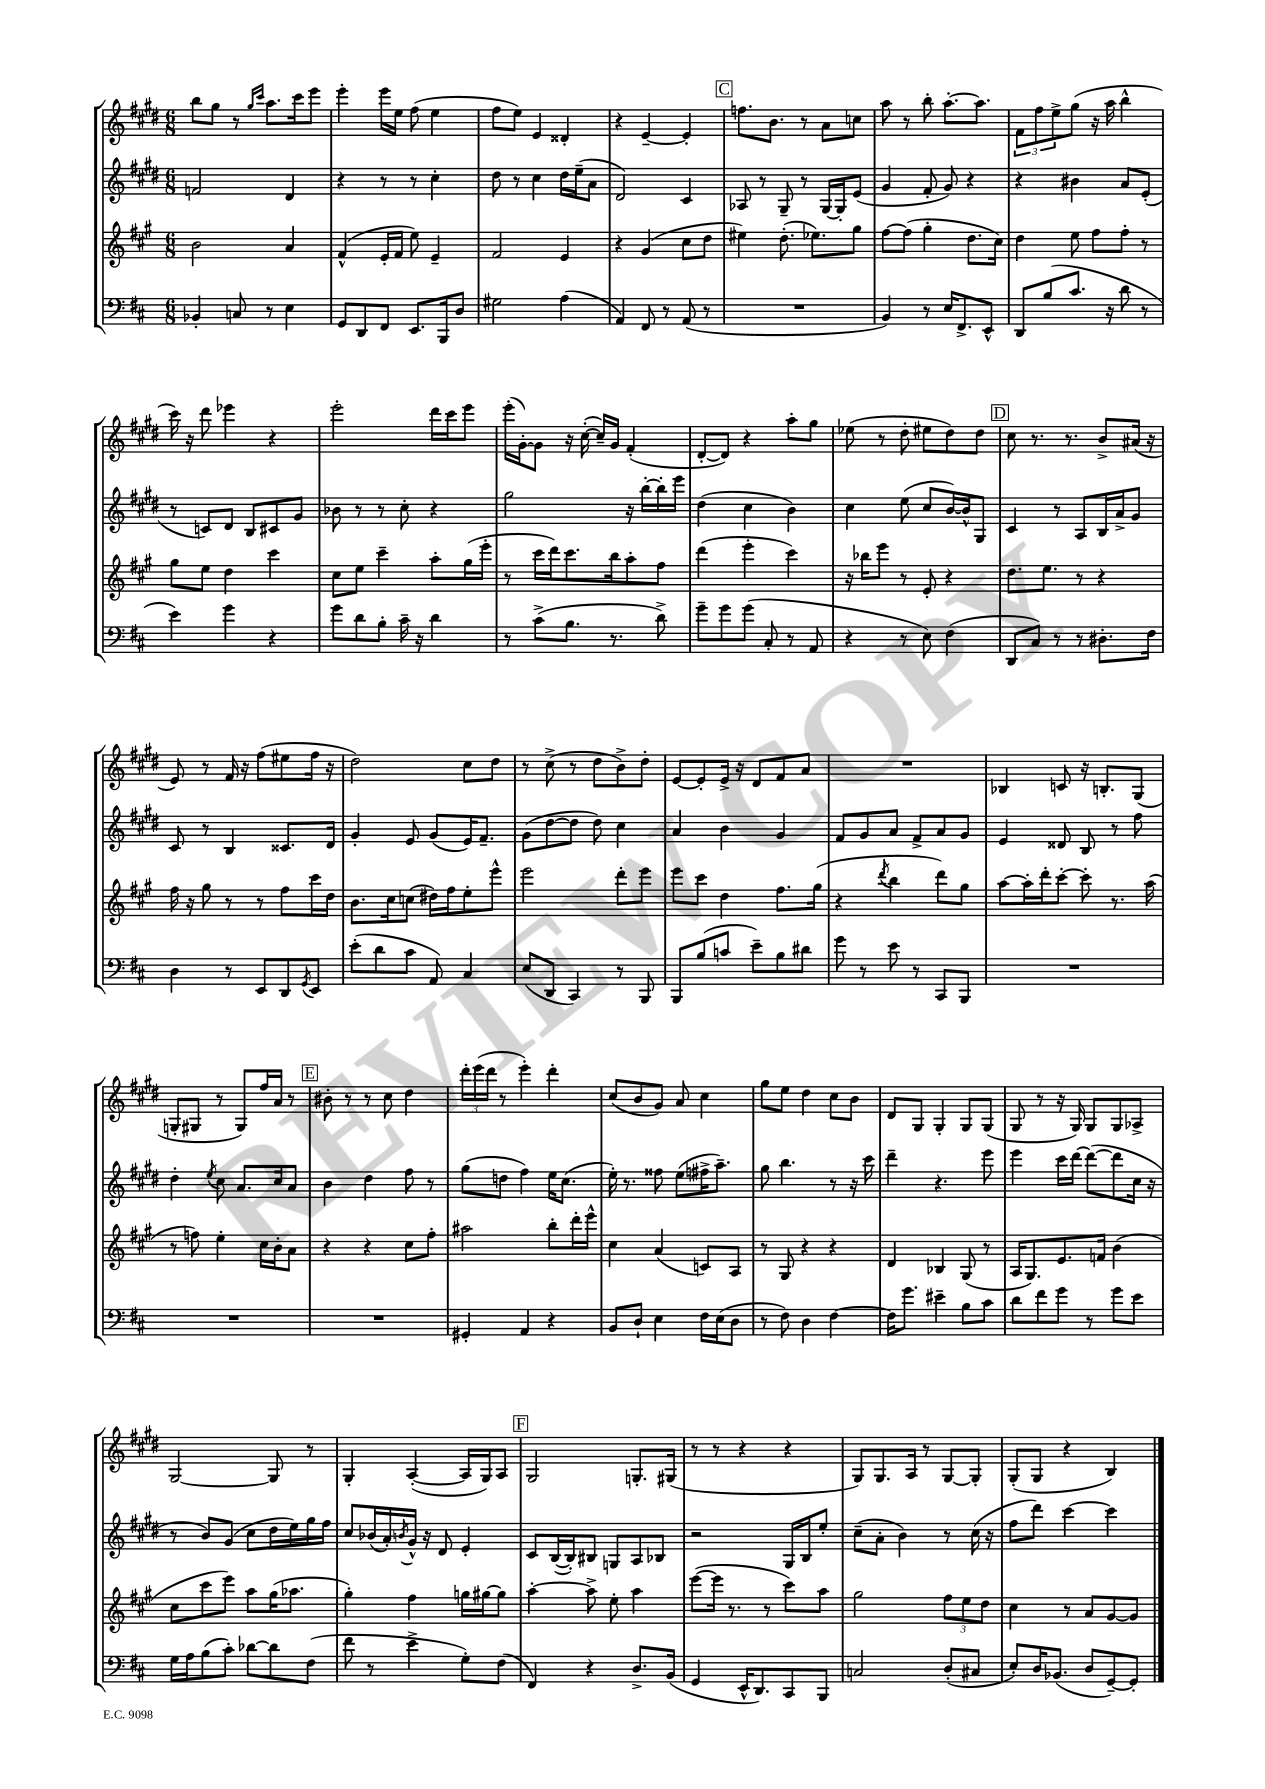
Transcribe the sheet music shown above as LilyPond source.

<<
\new StaffGroup <<
\new Staff = "s0" {
    \clef treble \key e \major \numericTimeSignature \time 6/8
    b''8 gis''8 r8 \grace { gis''16 cis'''16 } a''8. cis'''16 e'''8 |
    e'''4-. e'''16 e''16 fis''8( e''4 |
    fis''8 e''8) e'4 disis'4-. |
    r4 e'4~-- e'4-. |
    \mark \markup { \box "C" } f''8. b'8. r8 a'8 c''8 |
    a''8 r8 b''8-. a''8.~-. a''8. |
    \tuplet 3/2 { fis'8 fis''8 e''8-> } gis''8( r16 a''16 b''4-^ |
    cis'''16) r16 dis'''8 ees'''4 r4 |
    e'''2-. dis'''16 cis'''16 e'''8 |
    e'''16-.( gis'16~-.) gis'8 r16 cis''16~-.( cis''16--) gis'16 fis'4-.( |
    dis'8~-. dis'8) r4 a''8-. gis''8 |
    ees''8( r8 dis''8-. eis''8 dis''8) dis''8 |
    \mark \markup { \box "D" } cis''8 r8. r8. b'8-> ais'16( r16 |
    e'8) r8 fis'16 r16 fis''8( eis''8 fis''16 r16 |
    dis''2) cis''8 dis''8 |
    r8 cis''8->( r8 dis''8 b'8->) dis''8-. |
    e'8~ e'8-. e'16-> r16 dis'8 fis'8 a'8 |
    R2. |
    bes4 c'8 r16 b8.-. gis8( |
    g8-. gis8 r8 gis8) fis''16 a'16 r8 |
    \mark \markup { \box "E" } bis'8-. r8 r8 cis''8 dis''4 |
    \tuplet 3/2 { dis'''16-. e'''16( dis'''16 } r8 e'''4-.) dis'''4-. |
    cis''8( b'8 gis'8) a'8 cis''4 |
    gis''8 e''8 dis''4 cis''8 b'8 |
    dis'8 gis8 gis4-. gis8 gis8( |
    gis8 r8 r16 gis16) gis8 gis8 aes8-> |
    gis2~ gis8 r8 |
    gis4-. a4~-.( a16 gis16) a8 |
    \mark \markup { \box "F" } gis2 g8.-. gis16( |
    r8 r8 r4 r4 |
    gis8) gis8. a16 r8 gis8~ gis8-. |
    gis8-.( gis8 r4 b4) \bar "|." |
}
\new Staff = "s1" {
    \clef treble \key e \major \numericTimeSignature \time 6/8
    f'2 dis'4 |
    r4 r8 r8 cis''4-. |
    dis''8 r8 cis''4 dis''16 e''16--( a'8 |
    dis'2) cis'4 |
    \mark \markup { \box "C" } aes8 r8 gis8-- r8 gis16~ gis16-. e'8( |
    gis'4 fis'8-. gis'8) r4 |
    r4 bis'4 a'8 e'8-.( |
    r8 c'8) dis'8 b8 cis'8 gis'8 |
    bes'8 r8 r8 cis''8-. r4 |
    gis''2 r16 b''16~-. b''16-. e'''16 |
    dis''4( cis''4 b'4) |
    cis''4 e''8( cis''8 b'16~) b'16-^ gis8 |
    \mark \markup { \box "D" } cis'4 r8 a8 b16 a'16-> gis'8 |
    cis'8 r8 b4 cisis'8. dis'16 |
    gis'4-. e'8 gis'8( e'16) fis'8.-- |
    gis'8( dis''8~ dis''8 dis''8) cis''4 |
    a'4 b'4 gis'4 |
    fis'8 gis'8 a'8 fis'8-> a'8 gis'8 |
    e'4 disis'8 b8 r8 fis''8 |
    dis''4-. \acciaccatura { e''8 } cis''8 a'8. cis''16 a'8 |
    \mark \markup { \box "E" } b'4 dis''4 fis''8 r8 |
    gis''8( d''8 fis''4) e''16 cis''8.( |
    e''16-.) r8. fisis''8 e''8( fis''16-> a''8.--) |
    gis''8 b''4. r8 r16 cis'''16 |
    dis'''4-- r4. e'''8 |
    e'''4 cis'''16 dis'''16~ dis'''8~( dis'''8 cis''16 r16 |
    r8 b'8) gis'8( cis''8 dis''16 e''16) gis''16 fis''16 |
    cis''8 bes'16( a'16-.) \acciaccatura { b'8 } gis'16-^ r16 dis'8 e'4-. |
    \mark \markup { \box "F" } cis'8 b16~( b16-.) bis8 g8 a8 bes8 |
    r2 gis16 b16 e''8-. |
    cis''8--( a'8-. b'4) r8 cis''16( r16 |
    fis''8 dis'''8) cis'''4~ cis'''4 \bar "|." |
}
\new Staff = "s2" {
    \clef treble \key a \major \numericTimeSignature \time 6/8
    b'2 a'4 |
    fis'4-^( e'16-. fis'16 e''8) e'4-- |
    fis'2 e'4 |
    r4 gis'4( cis''8 d''8 |
    \mark \markup { \box "C" } eis''4) d''8.-.( ees''8.) gis''8 |
    fis''8~ fis''8( gis''4-. d''8. cis''16) |
    d''4 e''8 fis''8 fis''8-. r8 |
    gis''8 e''8 d''4 cis'''4 |
    cis''8 e''8 cis'''4-- a''8-. gis''16( e'''16-. |
    r8 cis'''16 d'''16) cis'''8. b''16 a''8-. fis''8 |
    d'''4( e'''4-. cis'''4) |
    r16 bes''16 e'''8 r8 e'8-. r4 |
    \mark \markup { \box "D" } d''8. e''8. r8 r4 |
    fis''16 r16 gis''8 r8 r8 fis''8 cis'''16 d''16 |
    b'8. cis''16 c''8( dis''16) fis''16 e''8-. e'''8-^ |
    e'''2 d'''8-. e'''8 |
    e'''8 cis'''8 d''4 fis''8. gis''16( |
    r4 \acciaccatura { d'''8 } b''4 d'''8) gis''8 |
    a''8~ a''16-. d'''16-. cis'''8~-. cis'''8-. r8. a''16( |
    r8 f''8) e''4-. cis''16 b'16-. a'8 |
    \mark \markup { \box "E" } r4 r4 cis''8 fis''8-. |
    ais''2 b''8-. d'''16-. e'''16-^ |
    cis''4 a'4( c'8) a8 |
    r8 gis8 r4 r4 |
    d'4 bes4 gis8( r8 |
    a16 gis8.) e'8. f'16 b'4( |
    cis''8 cis'''8 e'''8) a''8 gis''16( aes''8. |
    gis''4-.) fis''4 g''16 gis''16~ gis''8 |
    \mark \markup { \box "F" } a''4~-. a''8-> e''8-. a''4 |
    e'''8~( e'''16 r8. r8 cis'''8) a''8 |
    gis''2 \tuplet 3/2 { fis''8 e''8 d''8 } |
    cis''4 r8 a'8 gis'8~ gis'8 \bar "|." |
}
\new Staff = "s3" {
    \clef bass \key d \major \numericTimeSignature \time 6/8
    bes,4-. c8 r8 e4 |
    g,8 d,8 fis,8 e,8. b,,16 d8 |
    gis2 a4( |
    a,4) fis,8 r8 a,8( r8 |
    \mark \markup { \box "C" } R2. |
    b,4) r8 e16 fis,8.-> e,8-^ |
    d,8 b8( cis'8. r16 d'8 r8 |
    e'4) g'4 r4 |
    g'8 d'8 b8-. cis'16-- r16 d'4 |
    r8 cis'8->( b8. r8. d'8->) |
    g'8-- g'8 g'8( cis8-. r8 a,8 |
    r4 r8 e8) fis4( |
    \mark \markup { \box "D" } d,8 cis8) r8 r8 dis8.-. fis16 |
    d4 r8 e,8 d,8 \acciaccatura { g,8 } e,8 |
    e'8-.( d'8 cis'8 a,8) cis4 |
    e8( d,8 cis,4) r8 b,,8 |
    b,,8 b8( c'8 e'8--) b8 dis'8 |
    g'8 r8 e'8 r8 cis,8 b,,8 |
    R2. |
    R2. |
    \mark \markup { \box "E" } R2. |
    gis,4-. a,4 r4 |
    b,8 d8-! e4 fis16 e16( d8 |
    r8 fis8) d4 fis4~ |
    fis16 g'8. eis'4-- b8 cis'8 |
    d'8 fis'8 g'8 r8 g'8 e'8 |
    g16 a16 b8( cis'8-.) des'8~ des'8 fis8( |
    fis'8 r8 e'4-> g8-.) fis8( |
    \mark \markup { \box "F" } fis,4) r4 d8.-> b,16( |
    g,4 e,16-^ d,8.) cis,8 b,,8 |
    c2 d8-.( cis8 |
    e8-.) d16 bes,8.( d8 g,8~--) g,8-. \bar "|." |
}
>>
>>
\layout { \context { \Score \remove "Bar_number_engraver" } }
